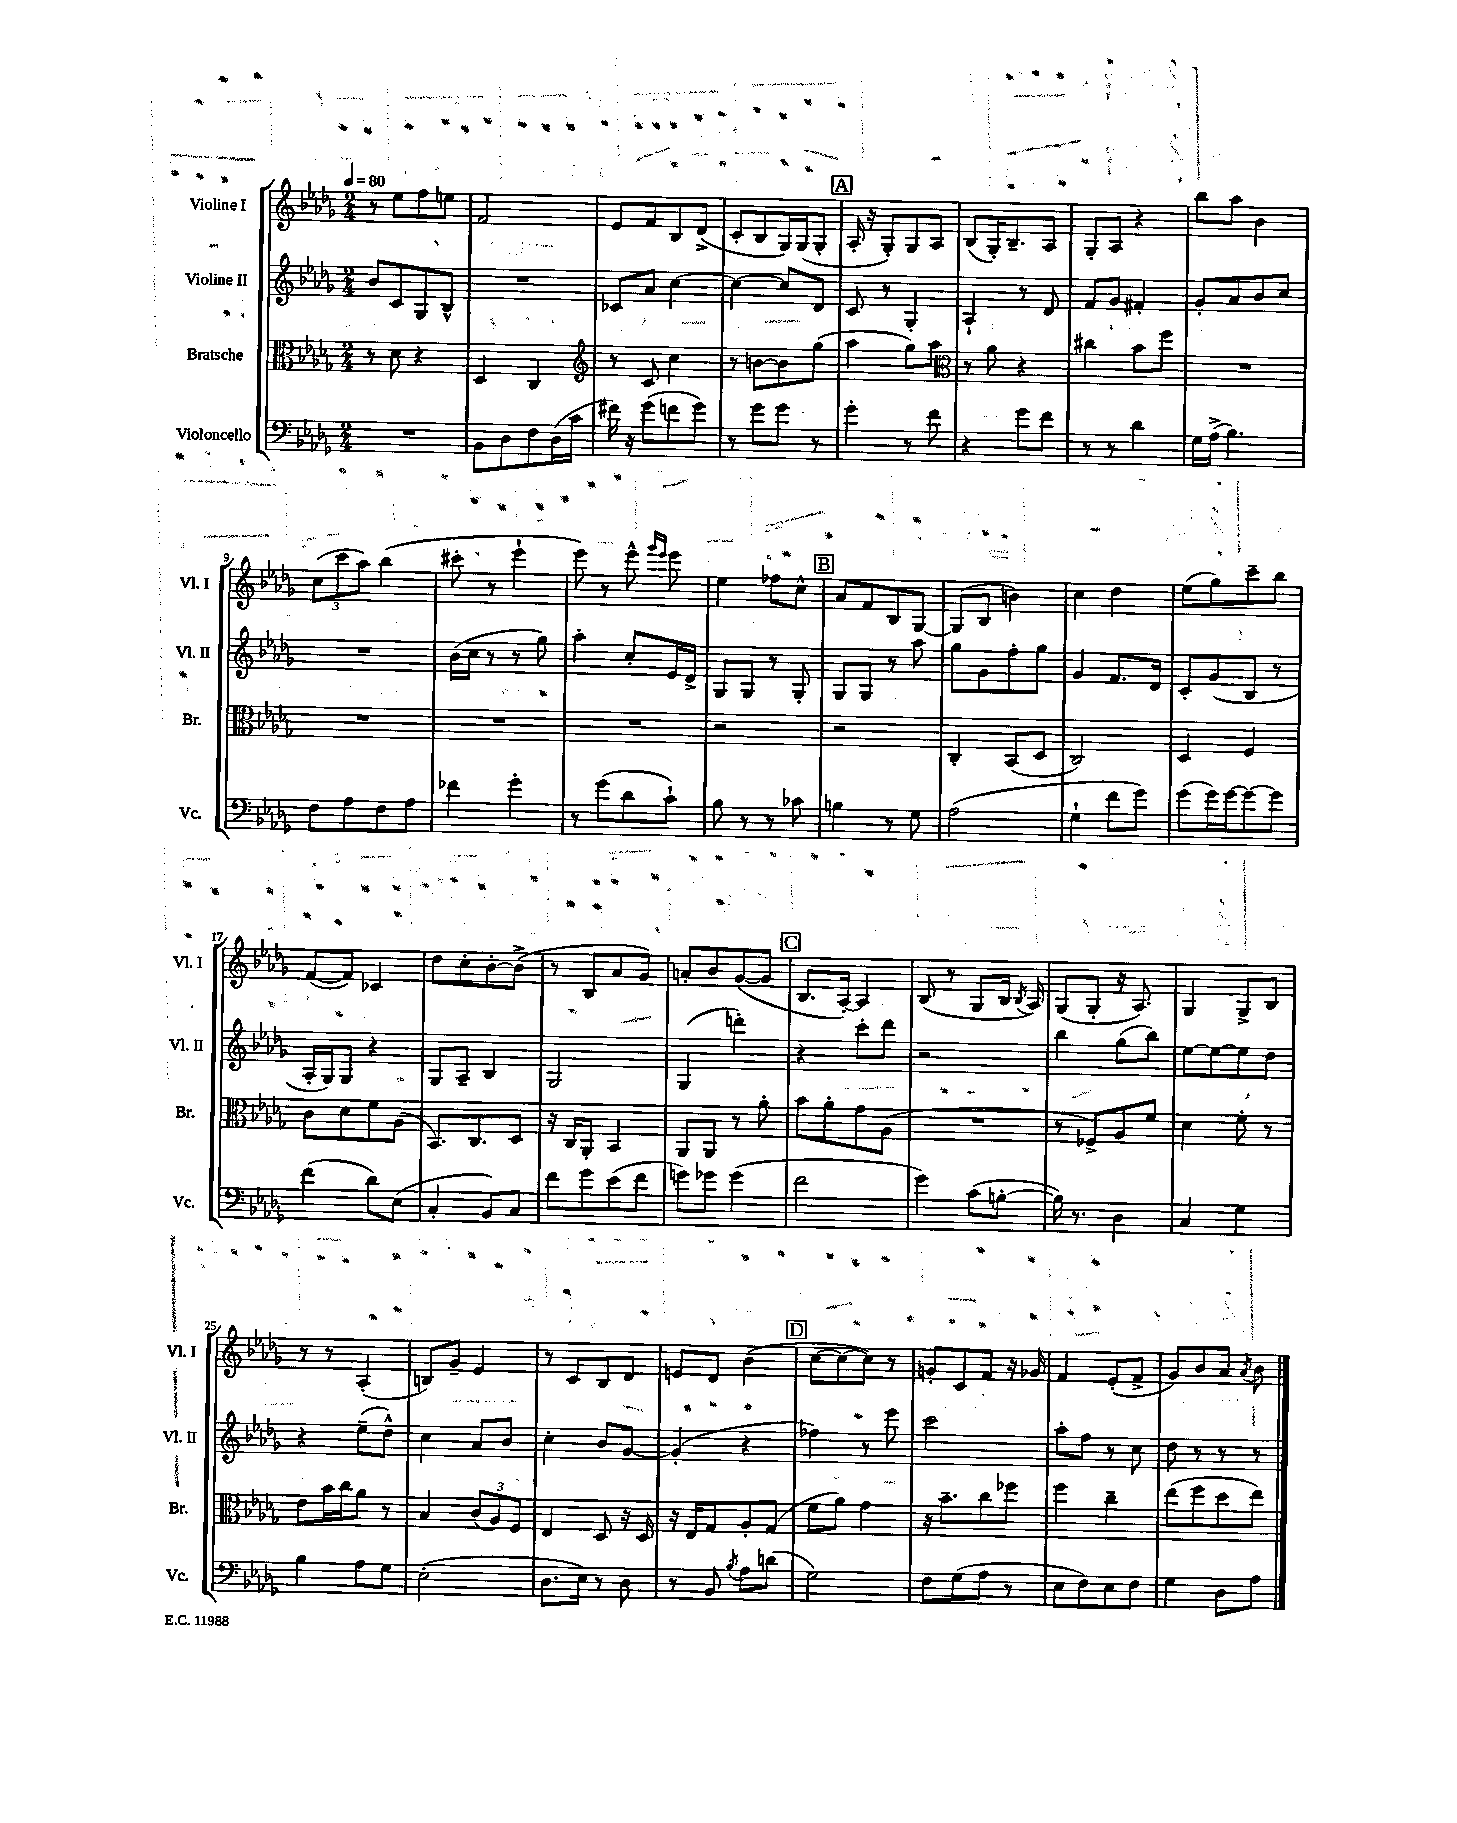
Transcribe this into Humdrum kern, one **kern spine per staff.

**kern	**kern	**kern	**kern
*part4	*part3	*part2	*part1
*staff4	*staff3	*staff2	*staff1
*I"Violoncello	*I"Bratsche	*I"Violine II	*I"Violine I
*I'Vc.	*I'Br.	*I'Vl. II	*I'Vl. I
*clefF4	*clefC3	*clefG2	*clefG2
*k[b-e-a-d-g-]	*k[b-e-a-d-g-]	*k[b-e-a-d-g-]	*k[b-e-a-d-g-]
*M2/4	*M2/4	*M2/4	*M2/4
*MM80	*MM80	*MM80	*MM80
=1	=1	=1	=1
2r	8r	8b-/L	8r
.	8d-\	8c/	8ee-\L
.	4r	8G-/	8ff\
.	.	8B-^^/J	8een\J
=2	=2	=2	=2
8BB-\L	4D-/	2r	2f/
8D-\	.	.	.
8F\	4C/	.	.
(16D-\L	.	.	.
16c\JJ	.	.	.
=3	=3	=3	=3
*	*clefG2	*	*
16f#X\)	8r	8c-X/L	8e-/L
16r	.	.	.
(8g-\L	8c/	8a-/J	8f/
8fn\	4cc\	[4cc\	8B-/
8g-\J)	.	.	(8d-^/J
=4	=4	=4	=4
8r	8r	4cc\_	8c'/L
8g-\L	[8bn\L	.	8B-/
8g-\J	8b\]	8cc/L]	16G-/L)
.	.	.	(16G-/J
8r	(8gg-\J	8d-/J	8G-'/J
!!LO:REH:place=s1:t=A
=5	=5	=5	=5
4g-'\	4aa-\	8c/	16A-'/
.	.	.	16r
.	.	8r	8G-'/L)
8r	8gg-\L)	4G-'/	8G-/
8f\	8aa-\J	.	8A-/J
=6	=6	=6	=6
*	*clefC3	*	*
4r	8r	4A-`/	(8B-/L
.	8a-\	.	16G-'/K)
.	.	.	8.B-~/
8g-\L	4r	8r	.
8f\J	.	8d-/	8A-/J
=7	=7	=7	=7
8r	4cc#X\	8f/L	8G-'/L
8r	.	8g-/J	8A-/J
4d-\	8b-\L	4f#X'/	4r
.	8ff\J	.	.
=8	=8	=8	=8
16G-\LL	2r	8g-'/L	8bb-\L
(16A-^\JJ	.	.	.
4.B-\)	.	8a-/	8aa-\J
.	.	8b-/	4b-\
.	.	8cc/J	.
!!LO:LB:g=z
=9	=9	=9	=9
8F\L	2r	2r	(12cc\L
.	.	.	12ccc\
8A-\	.	.	.
.	.	.	12aa-\J)
8F\	.	.	(4bb-\
8A-\J	.	.	.
=10	=10	=10	=10
4f-X\	2r	(16b-\LL	8ccc#X'\
.	.	16cc\JJ	.
.	.	8r	8r
4g-'\	.	8r	4eee-`\
.	.	8gg-\)	.
=11	=11	=11	=11
8r	2r	4aa-'\	8eee-\)
(8g-\L	.	.	8r
8d-\	.	8cc'/L	8eee-^^\
.	.	.	16qqggg-/LL
.	.	.	16qqeee-/JJ
8c`\J)	.	16e-/L	8eee-\
.	.	16d-^/JJ	.
=12	=12	=12	=12
8B-\	2r	8G-/L	4ee-\
8r	.	8G-/J	.
8r	.	8r	8ff-X\L
8c-X\	.	8G-'/	8cc^^\J
!!LO:REH:place=s1:t=B
=13	=13	=13	=13
4Bn\	2r	8G-/L	8a-/L
.	.	8G-/J	8f/
8r	.	8r	8B-/
8G-\	.	8aa-\	[8G-/J
=14	=14	=14	=14
(2A-\	4C'/	8gg-\L	(8G-/L]
.	.	8g-\	8B-/J
.	(8BB-/L	8ff'\	4bn\)
.	8D-/J	8gg-\J	.
=15	=15	=15	=15
4G-`\	2C/)	4g-/	4cc\
8f\L	.	8.f/L	4dd-\
8g-\J)	.	.	.
.	.	16d-/Jk	.
=16	=16	=16	=16
(8g-\L	4D-/	8c'/L	(8ee-\L
16g-\L)	.	(8g-/	8gg-\)
[16g-\J	.	.	.
8g-\_	4F/	8B-/J	8ccc~\
8g-\J]	.	8r	8bb-\J
!!LO:LB:g=z
=17	=17	=17	=17
(4f\	8c\L	16A-'/LL	([8f/L
.	.	16G-/J)	.
.	8d-\	8G-/J	8f/J])
8d-\L)	8f\	4r	4c-X/
(8E-\J	(8A-\J	.	.
=18	=18	=18	=18
4C'/	8.BB-/L)	8G-/L	8dd-\L
.	.	8A-~/J	8cc'\
.	8.C/	.	.
8BB-/L)	.	4B-/	[8b-'\
8C/J	8D-/J	.	(8b-^\J]
=19	=19	=19	=19
8f\L	16r	2G-/	8r
.	16C/KL	.	.
8g-\	8AA-'/J	.	8B-/L
(8e-\	4BB-/	.	8a-/
8f\J	.	.	8g-/J)
=20	=20	=20	=20
8gn\L)	8AA-/L	(4G-/	8an'/L
8g-X\J	8AA-/J	.	8b-/
(4g-\	8r	4dddn'\)	([8g-/
.	8a-'\	.	8g-/J]
!!LO:REH:place=s1:t=C
=21	=21	=21	=21
2f\	8b-\L	4r	8.B-/L
.	8a-'\	.	.
.	.	.	[16A-'/Jk)
.	8g-\	8ccc'\L	4A-/]
.	(8A-\J	8ddd-\J	.
=22	=22	=22	=22
4g-\)	2r	2r	(8B-/
.	.	.	8r
(8c\L	.	.	8G-/L
[8Bn'\J	.	.	16B-/Jk
.	.	.	8qB-/
.	.	.	16A-/)
=23	=23	=23	=23
16B\])	8r	4bb-\	(8G-/L
8.r	.	.	.
.	8F-X^/L)	.	8G-'/J
4D-\	8A-/	(8gg-\L	16r
.	.	.	8.A-/)
.	8f/J	8bb-\J)	.
=24	=24	=24	=24
4C/	4d-\	[8ee-\L	4G-/
.	.	8ee-\_	.
4G-\	8f'\	8ee-\]	8G-^/L
.	8r	8dd-\J	8B-/J
!!LO:LB:g=z
=25	=25	=25	=25
4B-\	8e-\L	4r	8r
.	16b-\L	.	8r
.	16cc\J	.	.
8A-\L	8a-\J	(8ee-~\L	(4A-'/
8G-\J	8r	8dd-^^\J)	.
=26	=26	=26	=26
(2E-'\	4B-/	4cc\	8Bn/L)
.	.	.	8g-~/J
.	(12c/L	8a-/L	4e-/
.	12A-/)	.	.
.	.	8b-/J	.
.	12F/J	.	.
=27	=27	=27	=27
8.D-\L	4E-/	4cc'\	8r
.	.	.	8c/L
16E-\Jk)	.	.	.
8r	8D-/	8b-/L	8B-/
8D-\	16r	[8g-/J	8d-/J
.	16D-/	.	.
=28	=28	=28	=28
8r	16r	(4g-'/]	8en/L
.	16E-/KL	.	.
8BB-/	8G-/	.	8d-/J
8qB-/	.	.	.
8A-\L	8A-'/	4r	(4b-\
(8dn\J	(8G-/J	.	.
!!LO:REH:place=s1:t=D
=29	=29	=29	=29
2G-\)	8f\L	4ff-X\)	[8cc\L
.	8a-\J)	.	8cc\_
.	4g-\	8r	8cc\J])
.	.	8eee-\	8r
=30	=30	=30	=30
8F\L	16r	2ccc\	8gn'/L
.	8.b-~\L	.	.
(8G-\	.	.	8c/
8A-\J	8cc\	.	8f/J
8r	8ff-X\J	.	16r
.	.	.	16g-X/
=31	=31	=31	=31
8E-\L	4ff\	8aa-'\L	4f/
8F\)	.	8ff\J	.
8E-\	4cc~\	8r	(8e-'/L
8F\J	.	8cc\	8f^/J
=32	=32	=32	=32
4G-\	(8ee-\L	8dd-\	8g-/L)
.	8ff\	8r	8b-/
8D-\L	8dd-\	8r	8a-/J
.	.	.	8qa-/
8A-\J	8ee-\J)	8r	8b-\
==	==	==	==
*-	*-	*-	*-
